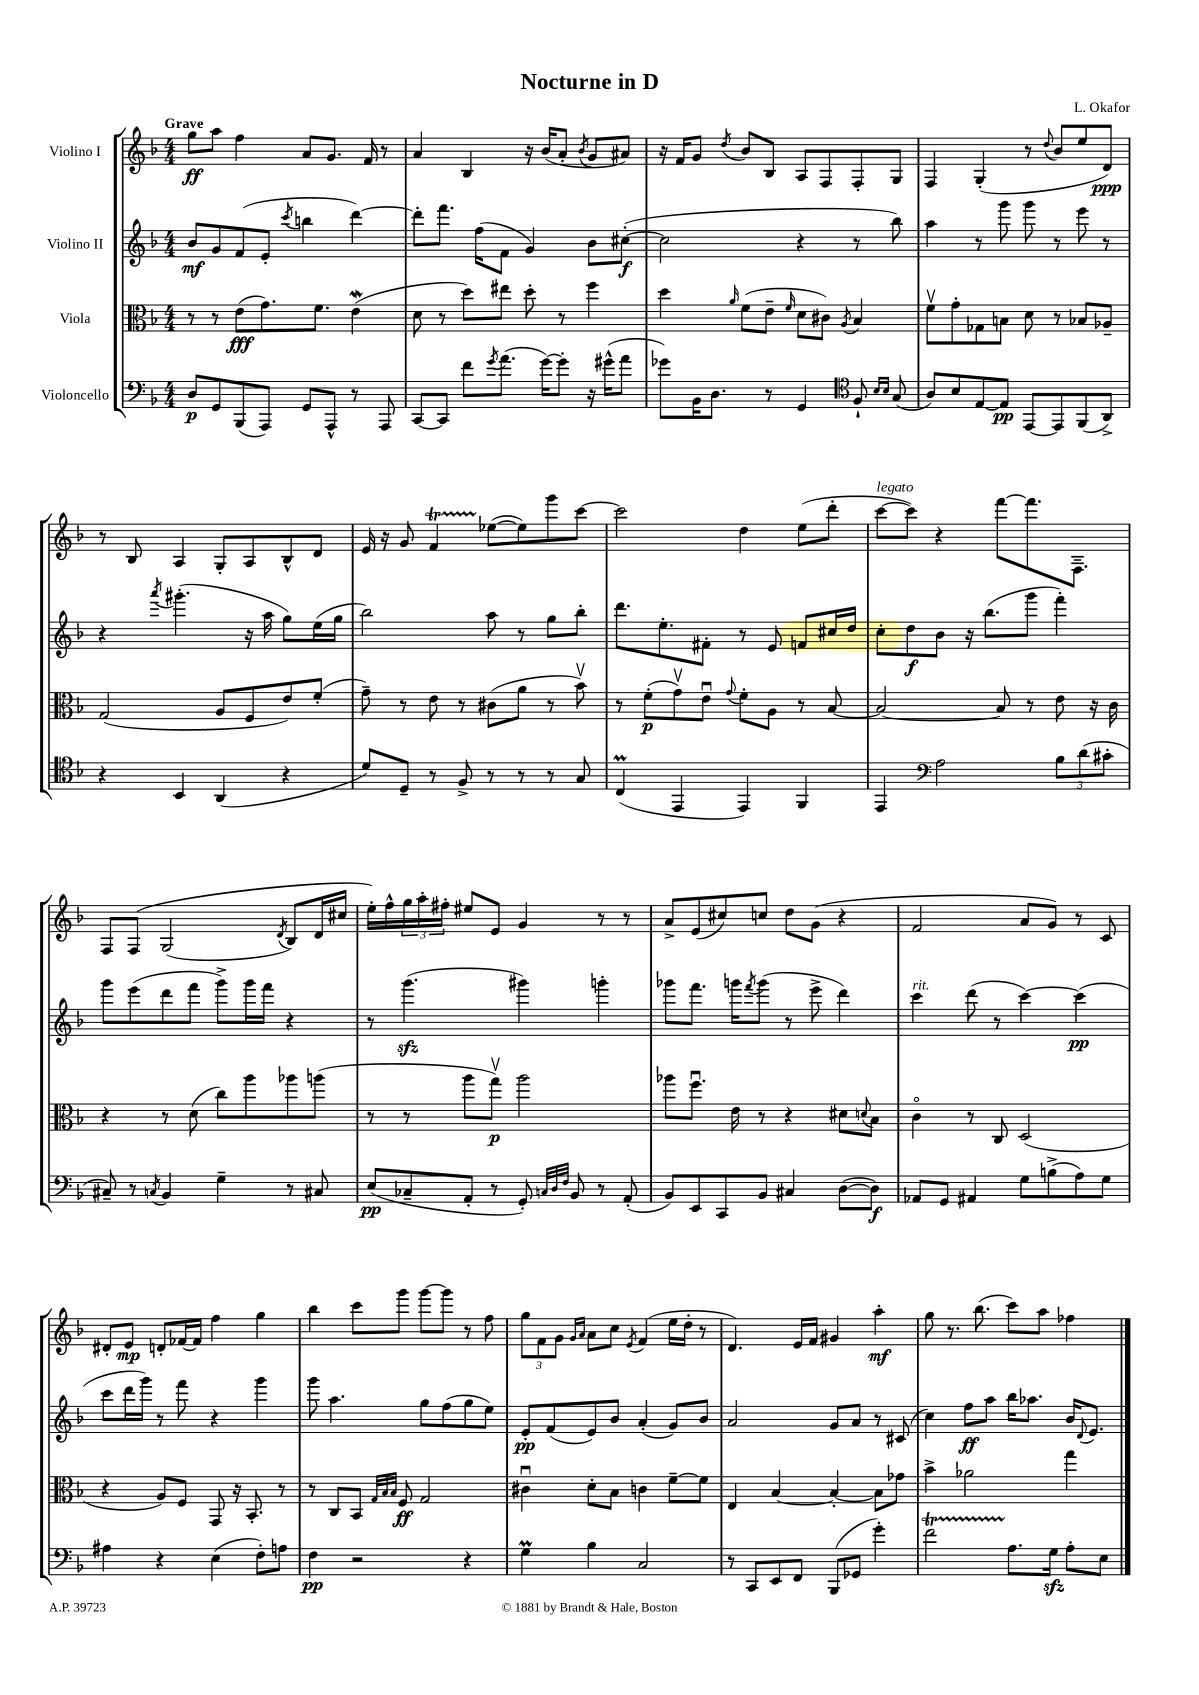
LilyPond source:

\header { title = "Nocturne in D" composer = "L. Okafor" }
<<
\new StaffGroup <<
\new Staff = "s0" \with { instrumentName = "Violino I" } {
    \clef treble \key f \major \numericTimeSignature \time 4/4 \tempo "Grave"
    g''8\ff a''8 f''4 a'8 g'8. f'16 r8 |
    a'4 bes4 r16 bes'16( a'8-. \acciaccatura { bes'8 } g'8 ais'8) |
    r16 f'16 g'8 \acciaccatura { d''8 } bes'8 bes8 a8 f8 f8-. g8 |
    f4 g4-.( r8 \appoggiatura { d''8 } bes'8 e''8 d'8\ppp) |
    r8 bes8 a4 g8-. a8 bes8-^ d'8 |
    e'16 r16 g'8 f'4\startTrillSpan ees''8~\stopTrillSpan( ees''8) g'''8 c'''8~ |
    c'''2 d''4 e''8( d'''8-. |
    c'''8~^\markup { \italic "legato" } c'''8) r4 f'''8~ f'''8. f8.-- |
    f8 f8\( g2( \acciaccatura { d'8 } bes8) d'16 cis''16 |
    e''16-.\) f''16-^ \tuplet 3/2 { g''16 a''16-. fis''16-. } eis''8 e'8 g'4 r8 r8 |
    a'8-> e'8( cis''8) c''8 d''8 g'8( r4 |
    f'2 a'8 g'8) r8 c'8 |
    dis'8-. e'8\mp d'8-. fes'16~ fes'16 f''4 g''4 |
    bes''4 c'''8 g'''8 g'''8~ g'''8 r8 f''8 |
    \tuplet 3/2 { g''8 f'8 g'8 } \grace { g'16 a'16 } a'8 c''8 \acciaccatura { e'8 } f'4( e''16 d''16-. r8 |
    d'4.) e'16 f'16 gis'4 a''4-.\mf |
    g''8 r8. bes''8.( c'''8) a''8 fes''4 \bar "|." |
}
\new Staff = "s1" \with { instrumentName = "Violino II" } {
    \clef treble \key f \major \numericTimeSignature \time 4/4
    bes'8\mf g'8 f'8( e'8-. \acciaccatura { c'''8 } b''4 d'''4~) |
    d'''8-. f'''8. f''16( f'8 g'4) bes'8 cis''8~-.\f( |
    cis''2 r4 r8 bes''8) |
    a''4 r8 g'''8 g'''8 r8 e'''8 r8 |
    r4 \acciaccatura { a'''8 } gis'''4.-.( r16 a''16 g''8) e''16( g''16 |
    bes''2) a''8 r8 g''8 bes''8-. |
    d'''8. e''8.-. fis'8-. r8 e'8 f'8 cis''16 d''16 |
    c''8-. d''8\f bes'8 r16 bes''8.( g'''8 f'''4-.) |
    g'''8 e'''8( d'''8 f'''8 g'''8->) g'''16 f'''16 r4 |
    r8 g'''4.\sfz( gis'''4) g'''4-. |
    ges'''8 f'''8. g'''16 \acciaccatura { f'''8 } g'''8( r8 e'''8-> d'''4) |
    c'''4^\markup { \italic "rit." } d'''8( r8 c'''4~) c'''4\pp( |
    c'''8 d'''16 g'''16) r8 f'''8 r4 g'''4 |
    g'''8 a''4. g''8 f''8( g''8 e''8) |
    e'8-.\pp f'8( e'8) bes'8 a'4-.( g'8) bes'8 |
    a'2 g'8 a'8 r8 cis'8( |
    c''4) f''8\ff a''8 bes''16 aes''8. bes'16 \appoggiatura { d'8 } e'8. \bar "|." |
}
\new Staff = "s2" \with { instrumentName = "Viola" } {
    \clef alto \key f \major \numericTimeSignature \time 4/4
    r8 r8 e'8\fff( g'8.) f'8. e'4\mordent( |
    d'8 r8 d''8) eis''8 d''8-. r8 f''4 |
    d''4 \grace { a'16 } f'8( e'8-- \grace { f'16 } d'8 cis'8) \acciaccatura { a8 } bes4 |
    f'8\upbow g'8-. ges8 b8 d'8 r8 bes8 aes8-- |
    g2( a8 f8 e'8) f'8-.( |
    g'8--) r8 e'8 r8 cis'8( a'8 r8 bes'8\upbow) |
    r8 f'8-.\p( g'8\upbow) e'8\downbow \appoggiatura { g'8 } f'8-. a8 r8 bes8~ |
    bes2~ bes8 r8 e'8 r16 c'16 |
    r4 r8 d'8( c''8) a''8 aes''8 a''8( |
    r8 r8 a''8 g''8\upbow\p) a''2 |
    aes''8 f''8.\downbow e'16 r8 r4 dis'8 \appoggiatura { d'8 } bes8 |
    c'4\flageolet r8 c8 d2( |
    r4 a8) f8 g,8 r16 bes,8.-. r8 |
    r8 c8 bes,8 \grace { g32 bes32 bes32 } f8\ff g2 |
    cis'4\downbow d'8-. bes8 c'4 f'8~-- f'8 |
    e4 bes4~ bes4~-. bes8 ges'8 |
    bes'4-> aes'2 g''4 \bar "|." |
}
\new Staff = "s3" \with { instrumentName = "Violoncello" } {
    \clef bass \key f \major \numericTimeSignature \time 4/4
    d8\p g,8 bes,,8( a,,8) g,8 a,,8-^ r8 a,,8 |
    c,8~ c,8 f'8 \acciaccatura { g'8 } a'8.( g'16~) g'8-. r16 gis'16-^( a'8 |
    ges'8) bes,16 d8. r8 g,4 \clef tenor f8-! \grace { bes16 bes16 } g8( |
    a8) bes8 e8~ e8\pp e,8~ e,8 f,8( a,8->) |
    r4 bes,4 a,4( r4 |
    d'8) d8-- r8 f8-> r8 r8 r8 g8 |
    c4\prall( e,4 e,4) f,4 |
    e,4 \clef bass a2 \tuplet 3/2 { bes8 d'8( cis'8-. } |
    cis8--) r8 \acciaccatura { c8 } bes,4 g4-- r8 cis8 |
    e8\pp( ces8-- a,8-. r8 g,8-.) \grace { c32 d32 f32 } bes,8 r8 a,8-.( |
    bes,8) e,8 c,8 bes,8 cis4 d8~( d8\f) |
    aes,8 g,8 ais,4 g8 b8->( a8) g8 |
    ais4 r4 e4( f8-.) a8 |
    f4\pp r2 r4 |
    g4\prall bes4 c2 |
    r8 c,8 e,8 f,8 bes,,8( ges,8 g'4-.) |
    f'2\startTrillSpan a8.\stopTrillSpan g16\sfz a8-. e8 \bar "|." |
}
>>
>>
\layout { \context { \Score \remove "Bar_number_engraver" } }
